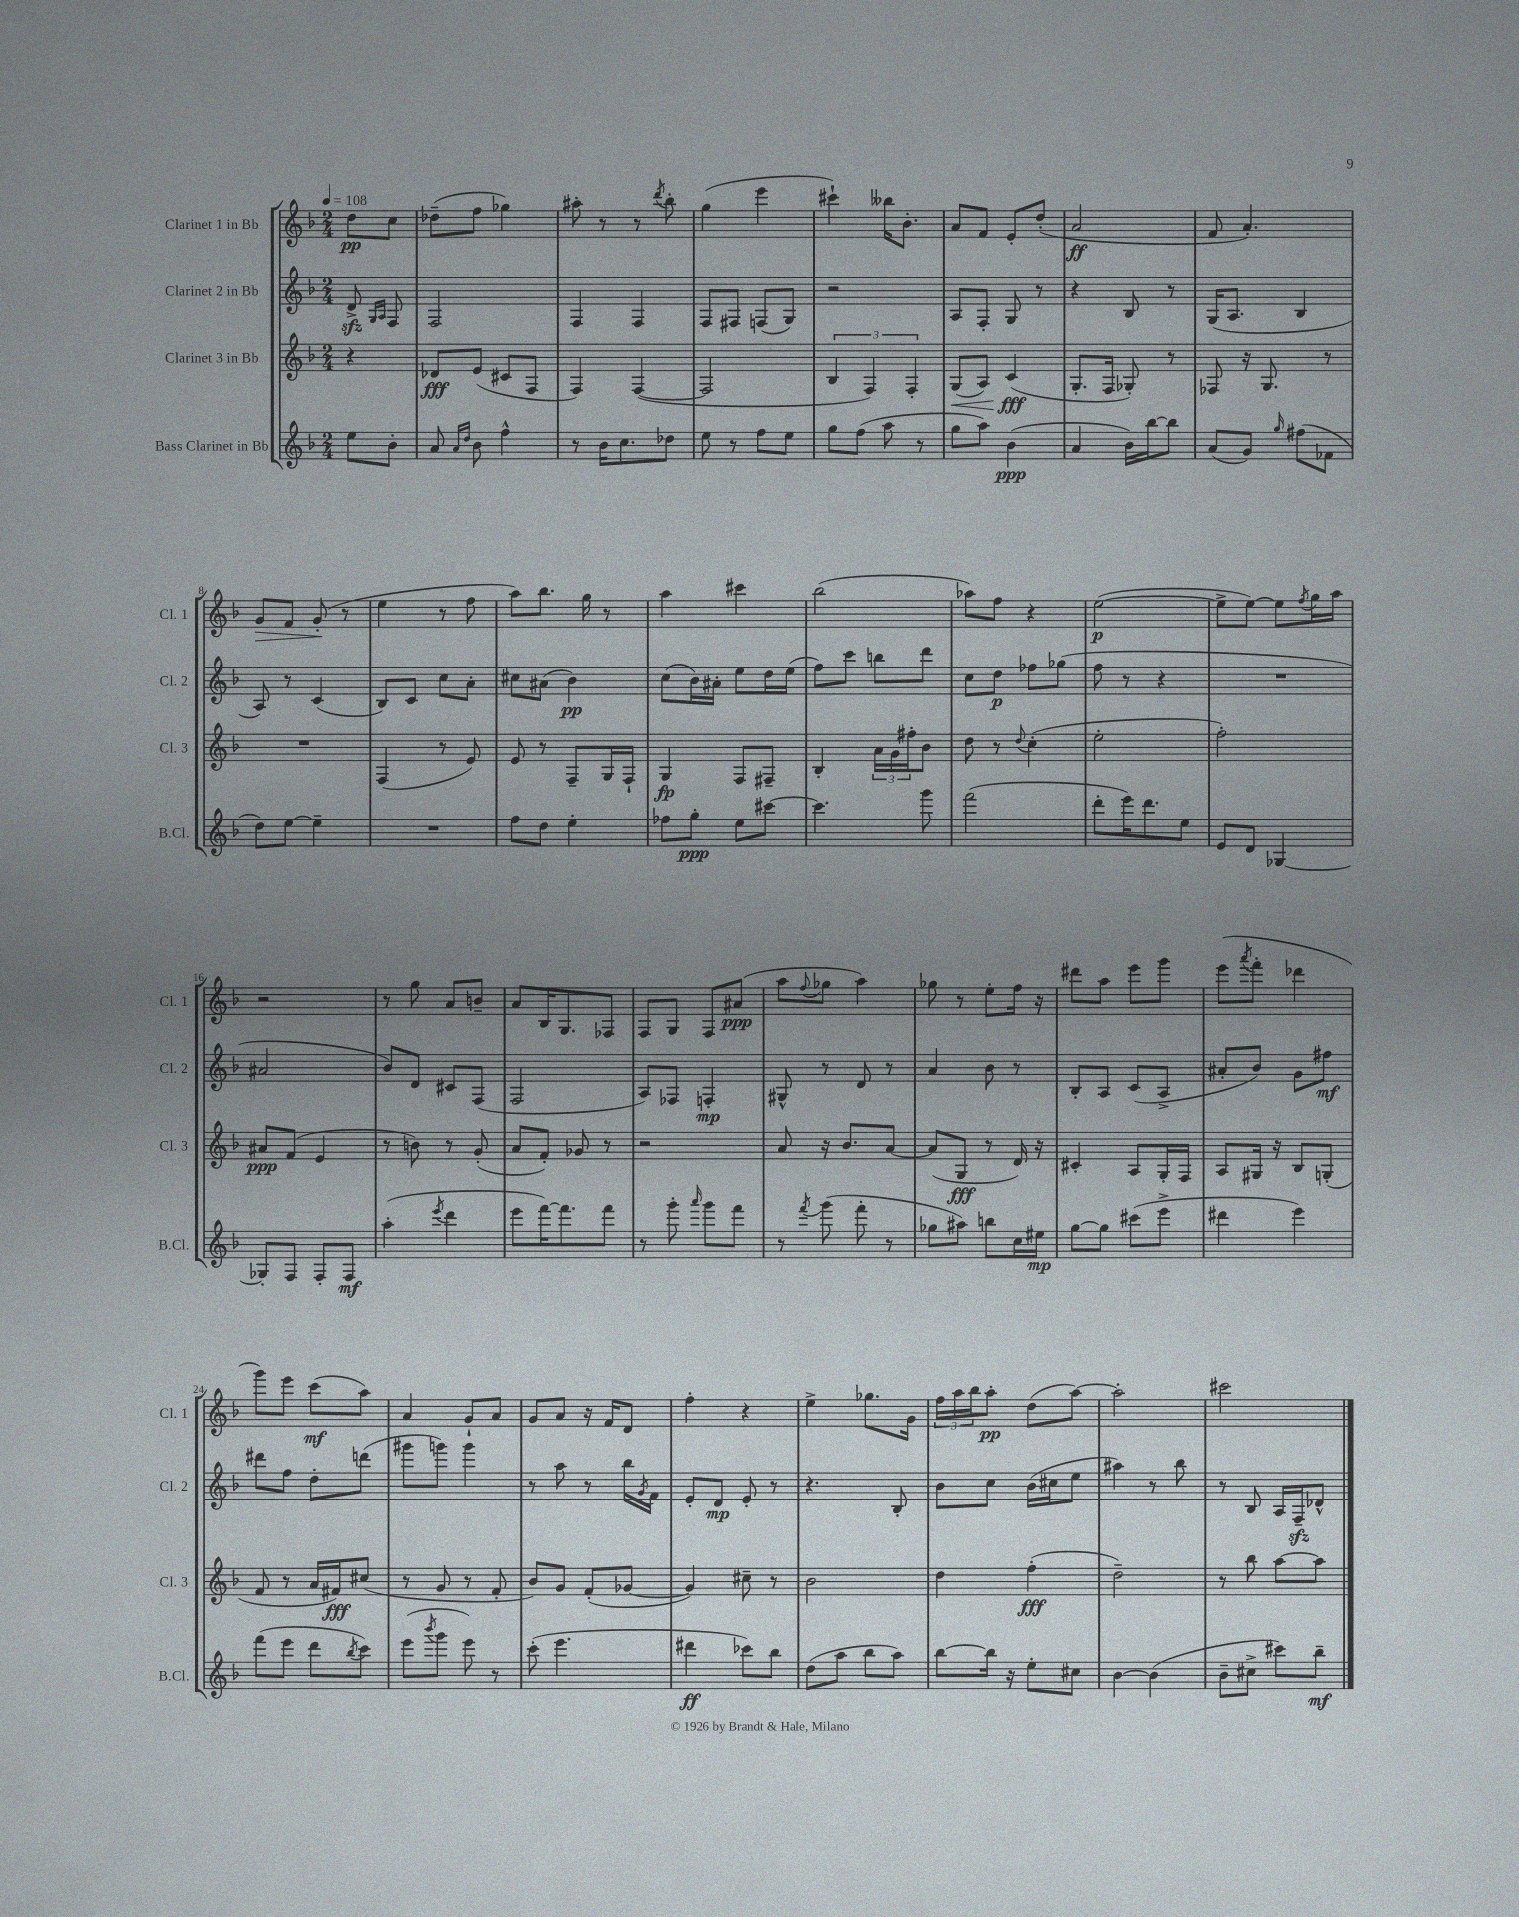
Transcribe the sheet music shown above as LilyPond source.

<<
\new StaffGroup <<
\new Staff = "s0" \with { instrumentName = "Clarinet 1 in Bb" shortInstrumentName = "Cl. 1" } {
    \clef treble \key f \major \numericTimeSignature \time 2/4 \partial 4 \tempo 4 = 108
    d''8\pp c''8 |
    des''8--( f''8 ges''4) |
    ais''8-. r8 r8 \acciaccatura { d'''8 } bes''8-. |
    g''4( e'''4 |
    cis'''4-!) beses''16 bes'8.-. |
    a'8 f'8 e'8-. d''8-.( |
    a'2\ff |
    f'8 a'4.-.) |
    g'8\> f'8 g'8-.\!( r8 |
    e''4 r8 f''8 |
    a''8) bes''8. g''16 r8 |
    a''4 cis'''4 |
    bes''2( |
    aes''8) f''8 r4 |
    e''2~\p( |
    e''8-> e''8~) e''8 \acciaccatura { f''8 } g''16 a''16 |
    r2 |
    r8 g''8 a'8 b'8-- |
    a'8 bes16 g8. fes8 |
    f8 g8 f8 ais'8\ppp( |
    a''8 \appoggiatura { f''8 } ges''8 a''4) |
    ges''8 r8 e''8-. f''16 r16 |
    dis'''8 a''8 e'''8 g'''8 |
    e'''8( \acciaccatura { a'''8 } f'''8-. des'''4 |
    g'''8) e'''8 c'''8\mf( a''8) |
    a'4 g'8-! a'8 |
    g'8 a'8 r16 f'16 d'8 |
    f''4-. r4 |
    e''4-> ges''8. g'16 |
    \tuplet 3/2 { f''16 a''16 bes''16 } a''8-.\pp d''8( a''8~) |
    a''2-. |
    cis'''2 \bar "|." |
}
\new Staff = "s1" \with { instrumentName = "Clarinet 2 in Bb" shortInstrumentName = "Cl. 2" } {
    \clef treble \key f \major \numericTimeSignature \time 2/4 \partial 4
    d'8->\sfz \grace { g16 a16 } f8 |
    f2 |
    f4 f4 |
    f8 fis8 f8( g8) |
    r2 |
    a8 f8-. g8 r8 |
    r4 bes8 r8 |
    g16( a8. bes4 |
    a8) r8 c'4( |
    bes8) c'8 c''8 a'8-. |
    cis''8 ais'8( bes'4\pp) |
    c''8( bes'16) ais'16-. e''8 d''16 e''16( |
    f''8) c'''8 b''8 d'''8 |
    c''8 d''8\p fes''8 ges''8( |
    f''8 r8 r4 |
    R2 |
    ais'2 |
    bes'8) d'8 cis'8 f8( |
    f2 |
    a8) fes8 f4-.\mp |
    gis8-^ r8 d'8 r8 |
    a'4 bes'8 r8 |
    bes8-. a8 c'8( a8-> |
    ais'8-. bes'8) g'8 fis''8\mf |
    dis'''8 f''8 d''8-. d'''8( |
    gis'''8 g'''8) g'''4 |
    r8 a''8 r8 bes''16 \acciaccatura { g'8 } f'16 |
    e'8-. d'8\mp e'8-. r8 |
    r4. bes8-. |
    bes'8 c''8 bes'16( cis''16 e''8 |
    ais''4) r8 bes''8 |
    r8 bes8 a16 f16--\sfz des'8-^ \bar "|." |
}
\new Staff = "s2" \with { instrumentName = "Clarinet 3 in Bb" shortInstrumentName = "Cl. 3" } {
    \clef treble \key f \major \numericTimeSignature \time 2/4 \partial 4
    r4 |
    des'8\fff e'8( cis'8 f8 |
    f4) f4~( |
    f2 |
    \tuplet 3/2 { bes4 f4) f4-. } |
    g8\<( a8) c'4\fff\!( |
    g8.-. f16 ges8-.) r8 |
    fes8 r16 g8. r8 |
    R2 |
    f4( r8 e'8) |
    e'8 r8 f8-- g16 f16-! |
    g4\fp f8 fis8-- |
    bes4-. \tuplet 3/2 { a'16 g'16 fis''16-. } bes'8 |
    d''8 r8 \appoggiatura { d''8 } c''4-.( |
    e''2-. |
    f''2-.) |
    ais'8\ppp f'8( e'4 |
    r8 b'8) r8 g'8-.( |
    a'8 f'8-.) ges'8 r8 |
    r2 |
    a'8 r16 bes'8. a'8~ |
    a'8( g8\fff r8 d'16) r16 |
    cis'4-. a8 g16-. f16 |
    a8 gis16 r16 bes8 g8-.( |
    f'8 r8 a'16 fis'16\fff) cis''8( |
    r8 g'8 r8 f'8-. |
    bes'8) g'8 f'8-.( ges'8~ |
    ges'4) cis''8-- r8 |
    bes'2 |
    d''4 f''4-.\fff( |
    d''2--) |
    r8 bes''8 a''8~ a''8 \bar "|." |
}
\new Staff = "s3" \with { instrumentName = "Bass Clarinet in Bb" shortInstrumentName = "B.Cl." } {
    \clef treble \key f \major \numericTimeSignature \time 2/4 \partial 4
    e''8 bes'8-. |
    a'8 \grace { a'16 d''16 } bes'8 f''4-^ |
    r8 bes'16 c''8. des''8 |
    e''8 r8 f''8 e''8 |
    g''8 f''8( a''8 r8 |
    g''8 a''8) bes'4\ppp( |
    a'4 bes'16) bes''16~ bes''8 |
    a'8( g'8) \grace { g''16 } fis''8( fes'8 |
    d''8) e''8~ e''4-- |
    R2 |
    f''8 d''8 e''4-. |
    fes''8 g''8-.\ppp e''8 cis'''8~ |
    cis'''4. g'''8 |
    f'''2( |
    d'''8-. e'''16) d'''8. e''8 |
    e'8 d'8 ges4~ |
    ges8-. f8 f8-. f8\mf |
    a''4-.( \acciaccatura { e'''8 } d'''4 |
    e'''8 f'''16~) f'''8. f'''8 |
    r8 g'''8-. \grace { a'''16 } g'''8 f'''8 |
    r8 \acciaccatura { f'''8 } g'''8( f'''8-. r8 |
    ges''8 ais''8) b''8 c''16 eis''16\mp |
    g''8~ g''8 cis'''8( e'''8-> |
    dis'''4 e'''4) |
    f'''8( e'''8 d'''8 \acciaccatura { bes''8 } c'''8) |
    e'''8( \acciaccatura { bes'''8 } g'''8 e'''8) r8 |
    c'''8-.( e'''4. |
    dis'''4\ff ces'''8) bes''8 |
    d''8( a''8 bes''8 a''8) |
    bes''8~ bes''16 r16 e''8-. cis''8 |
    bes'4~ bes'4( |
    bes'8-- cis''8-> cis'''8) bes''8--\mf \bar "|." |
}
>>
>>
